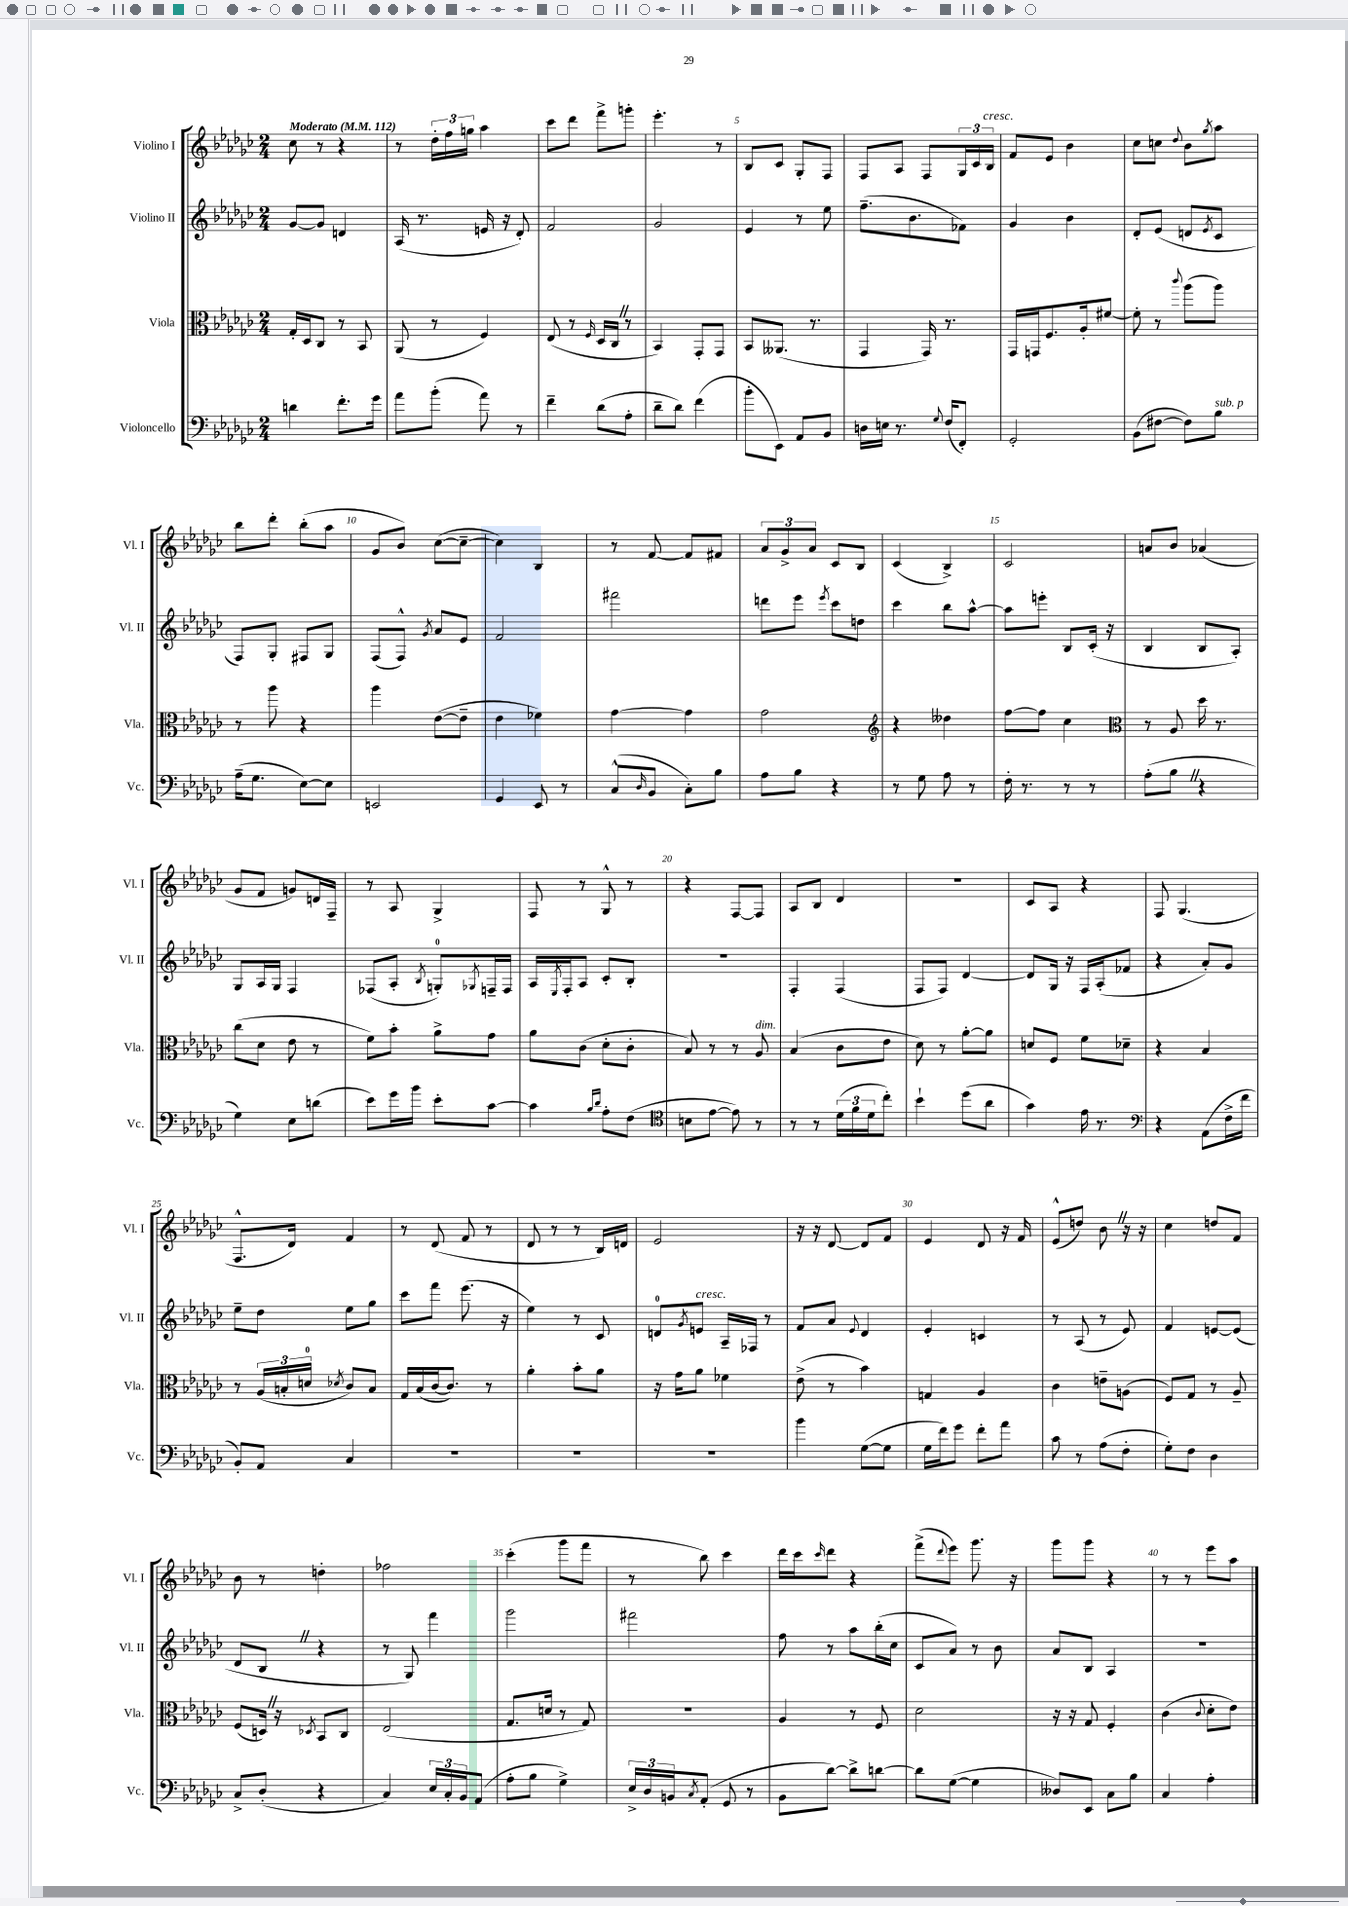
<<
\new StaffGroup <<
\new Staff = "s0" \with { instrumentName = "Violino I" shortInstrumentName = "Vl. I" } {
    \clef treble \key ges \major \numericTimeSignature \time 2/4 \tempo "Moderato" 4 = 112
    ces''8 r8 r4 |
    r8 \tuplet 3/2 { des''16-. f''16 g''16 } aes''4 |
    ces'''8 des'''8 f'''8-> g'''8-. |
    ees'''4.-. r8 |
    bes8 ces'8 ges8-. f8 |
    f8 aes8 f8 \tuplet 3/2 { ges16 ces'16 bes16^\markup { \italic "cresc." } } |
    f'8 ees'8 bes'4 |
    ces''8 c''8 \appoggiatura { des''8 } bes'8 \acciaccatura { ges''8 } aes''8 |
    bes''8 des'''8-. bes''8-.( aes''8 |
    ges'8 bes'8) ces''8~( ces''8~-- |
    ces''4) bes4 |
    r8 f'8~ f'8 fis'8 |
    \tuplet 3/2 { aes'8 ges'8-> aes'8 } ces'8 bes8 |
    ces'4( bes4->) |
    ces'2 |
    a'8 bes'8 aes'4( |
    ges'8 f'8 g'8) d'16 f16-- |
    r8 aes8 ges4-> |
    f8 r8 ges8-^ r8 |
    r4 f8~ f8 |
    aes8 bes8 des'4 |
    r2 |
    ces'8 aes8 r4 |
    f8 ges4.( |
    f8.-^ des'16) f'4 |
    r8 des'8( f'8 r8 |
    des'8 r8 r8 bes16) d'16 |
    ees'2 |
    r16 r16 des'8~ des'8 f'8 |
    ees'4 des'8 r16 f'16 |
    ees'8-^( d''8) bes'8 \once \override BreathingSign.text = \markup { \musicglyph "scripts.caesura.straight" } \breathe r16 r16 |
    ces''4 d''8 f'8 |
    bes'8 r8 d''4-. |
    fes''2 |
    ces'''4-.( ges'''8 f'''8 |
    r8 bes''8) ces'''4 |
    des'''16 ces'''16 \grace { ces'''16 } des'''8 r4 |
    f'''8->( \appoggiatura { des'''8 } ees'''8) ges'''8. r16 |
    ges'''8 ges'''8 r4 |
    r8 r8 ees'''8 aes''8 \bar "|." |
}
\new Staff = "s1" \with { instrumentName = "Violino II" shortInstrumentName = "Vl. II" } {
    \clef treble \key ges \major \numericTimeSignature \time 2/4
    ges'8~ ges'8 d'4 |
    aes16( r8. e'16 r16 des'8-.) |
    f'2 |
    ges'2 |
    ees'4 r8 ees''8 |
    f''8.--( bes'8. fes'8) |
    ges'4 bes'4 |
    des'8-. ees'8( d'8 \acciaccatura { ees'8 } ces'8 |
    f8) ges8-. fis8 ges8 |
    f8( f8-^) \acciaccatura { ges'8 } aes'8 ees'8 |
    f'2 |
    fis'''2 |
    d'''8 ees'''8 \acciaccatura { ees'''8 } ces'''8 d''8 |
    ces'''4 bes''8 aes''8~-^ |
    aes''8 e'''8-. bes8 ces'16-.( r16 |
    bes4 bes8 aes8-.) |
    ges8 aes16 ges16 f4 |
    fes8( aes8-. \acciaccatura { bes8 } g8-0-.) \acciaccatura { ges8 } f16-- f16 |
    aes16 \acciaccatura { ees8 } f16-. aes8 ces'8-. bes8-. |
    R2 |
    f4-. f4( |
    f8 f8) des'4~ |
    des'8 ges16 r16 f16 aes16-.( fes'8 |
    r4 aes'8-.) ges'8 |
    ees''8-- des''8 ees''8 ges''8 |
    ces'''8 f'''8 ees'''8.( r16 |
    ees''4) r8 ces'8 |
    d'8-0 \acciaccatura { ges'8 } e'8^\markup { \italic "cresc." } aes16-- fes16 r8 |
    f'8 aes'8 \appoggiatura { ees'8 } des'4 |
    ees'4-. c'4 |
    r8 aes8( r8 ees'8) |
    f'4 e'8~ e'8( |
    des'8 bes8 \once \override BreathingSign.text = \markup { \musicglyph "scripts.caesura.straight" } \breathe r4 |
    r8 ges8) f'''4 |
    ges'''2 |
    fis'''2 |
    f''8 r8 aes''8 bes''16-.( ces''16 |
    ces'8 aes'8) r8 bes'8 |
    aes'8 bes8 aes4 |
    r2 \bar "|." |
}
\new Staff = "s2" \with { instrumentName = "Viola" shortInstrumentName = "Vla." } {
    \clef alto \key ges \major \numericTimeSignature \time 2/4
    ges16-. des16 ces8 r8 bes,8 |
    aes,8( r8 f4) |
    ees8( r8 \grace { f16 } des16 ces16 \once \override BreathingSign.text = \markup { \musicglyph "scripts.caesura.straight" } \breathe r8 |
    bes,4) ges,8-. ges,8 |
    bes,8 aeses,8.( r8. |
    ges,4 ges,16) r8. |
    ges,16 g,16 f8. aes16-. fis'8~ |
    fis'8-. r8 \appoggiatura { ces'''8 } aes''8( aes''8) |
    r8 aes''8 r4 |
    aes''4 ees'8~( ees'8-- |
    ees'4 fes'4) |
    ges'4~ ges'4 |
    ges'2 |
    \clef treble r4 deses''4 |
    f''8~ f''8 ces''4 |
    \clef alto r8 aes8 des''16 r8. |
    ces''8( des'8 ees'8 r8 |
    f'8) bes'8-. aes'8-> ges'8 |
    aes'8 ces'8( des'8-. ces'8-. |
    bes8) r8 r8 aes8^\markup { \italic "dim." } |
    bes4( ces'8 ees'8 |
    des'8) r8 aes'8~-. aes'8 |
    d'8 f8 f'8 des'8-- |
    r4 bes4 |
    r8 \tuplet 3/2 { aes16( b16-. d'16-0 } \acciaccatura { des'8 } ces'8) b8 |
    ges16 bes16( ces'16~ ces'8.) r8 |
    aes'4-. bes'8-. aes'8 |
    r16 ges'16 aes'8 fes'4 |
    ees'8->( r8 bes'4) |
    g4 aes4 |
    ces'4 e'8-- a8( |
    f8) ges8 r8 aes8-- |
    f8( d16) \once \override BreathingSign.text = \markup { \musicglyph "scripts.caesura.straight" } \breathe r16 \acciaccatura { des8 } bes,8 ces8 |
    ees2( |
    ges8. d'16 r8 ges8) |
    R2 |
    aes4 r8 f8 |
    des'2 |
    r16 r16 ges8 f4-. |
    ces'4( \appoggiatura { ces'8 } des'8-. ees'8) \bar "|." |
}
\new Staff = "s3" \with { instrumentName = "Violoncello" shortInstrumentName = "Vc." } {
    \clef bass \key ges \major \numericTimeSignature \time 2/4
    d'4 f'8.-. ges'16 |
    aes'8 bes'8-.( aes'8) r8 |
    f'4-- des'8( aes8-. |
    des'8-- des'8) f'4( |
    bes'8-. ees,8) aes,8 bes,8 |
    d16 e16 r8. \appoggiatura { ges8 } f16( f,8-.) |
    ges,2-. |
    bes,8( fis8~ fis8) bes8^\markup { \italic "sub. p" } |
    aes16--( ges8. ees8~) ees8 |
    e,2 |
    ges,4 ees,8 r8 |
    ces8-^( \grace { des16 } bes,8 ces8-.) bes8 |
    aes8 bes8 r4 |
    r8 ges8 aes8 r8 |
    f16-. r8. r8 r8 |
    aes8-.( bes8 \once \override BreathingSign.text = \markup { \musicglyph "scripts.caesura.straight" } \breathe r4 |
    ges4) ees8 d'8( |
    ees'8) ges'16 bes'16 ees'8-. ces'8~ |
    ces'4 \grace { bes16 des'16 } aes8-. f8( |
    \clef tenor b8 ees'8~ ees'8) r8 |
    r8 r8 \tuplet 3/2 { des'16( f'16 des'16 } ces''8-.) |
    bes'4-! des''8( aes'8 |
    ges'4) ees'16 r8. |
    \clef bass r4 aes,8( f16-> f'16 |
    bes,8-.) aes,8 ces4 |
    R2 |
    R2 |
    R2 |
    bes'4 ges8~( ges8 |
    ges16 f'16) ges'8 f'8-. aes'8 |
    ces'8 r8 aes8( f8-. |
    ges8-.) f8 des4 |
    ces8-> des8-.( r4 |
    ces4) \tuplet 3/2 { ees16 ces16-. bes,16 } aes,8( |
    aes8-. bes8 ges4->) |
    \tuplet 3/2 { ees16-> des16 b,16 } \acciaccatura { ces8 } aes,8-.( ges,8 r8 |
    bes,8 des'8~) des'8-> d'8~ |
    d'8 ges8~( ges4 |
    deses8) ees,8 ces8 bes8 |
    ces4 aes4-. \bar "|." |
}
>>
>>
\layout { \context { \Score \override BarNumber.break-visibility = ##(#f #t #t) barNumberVisibility = #(every-nth-bar-number-visible 5) } }
